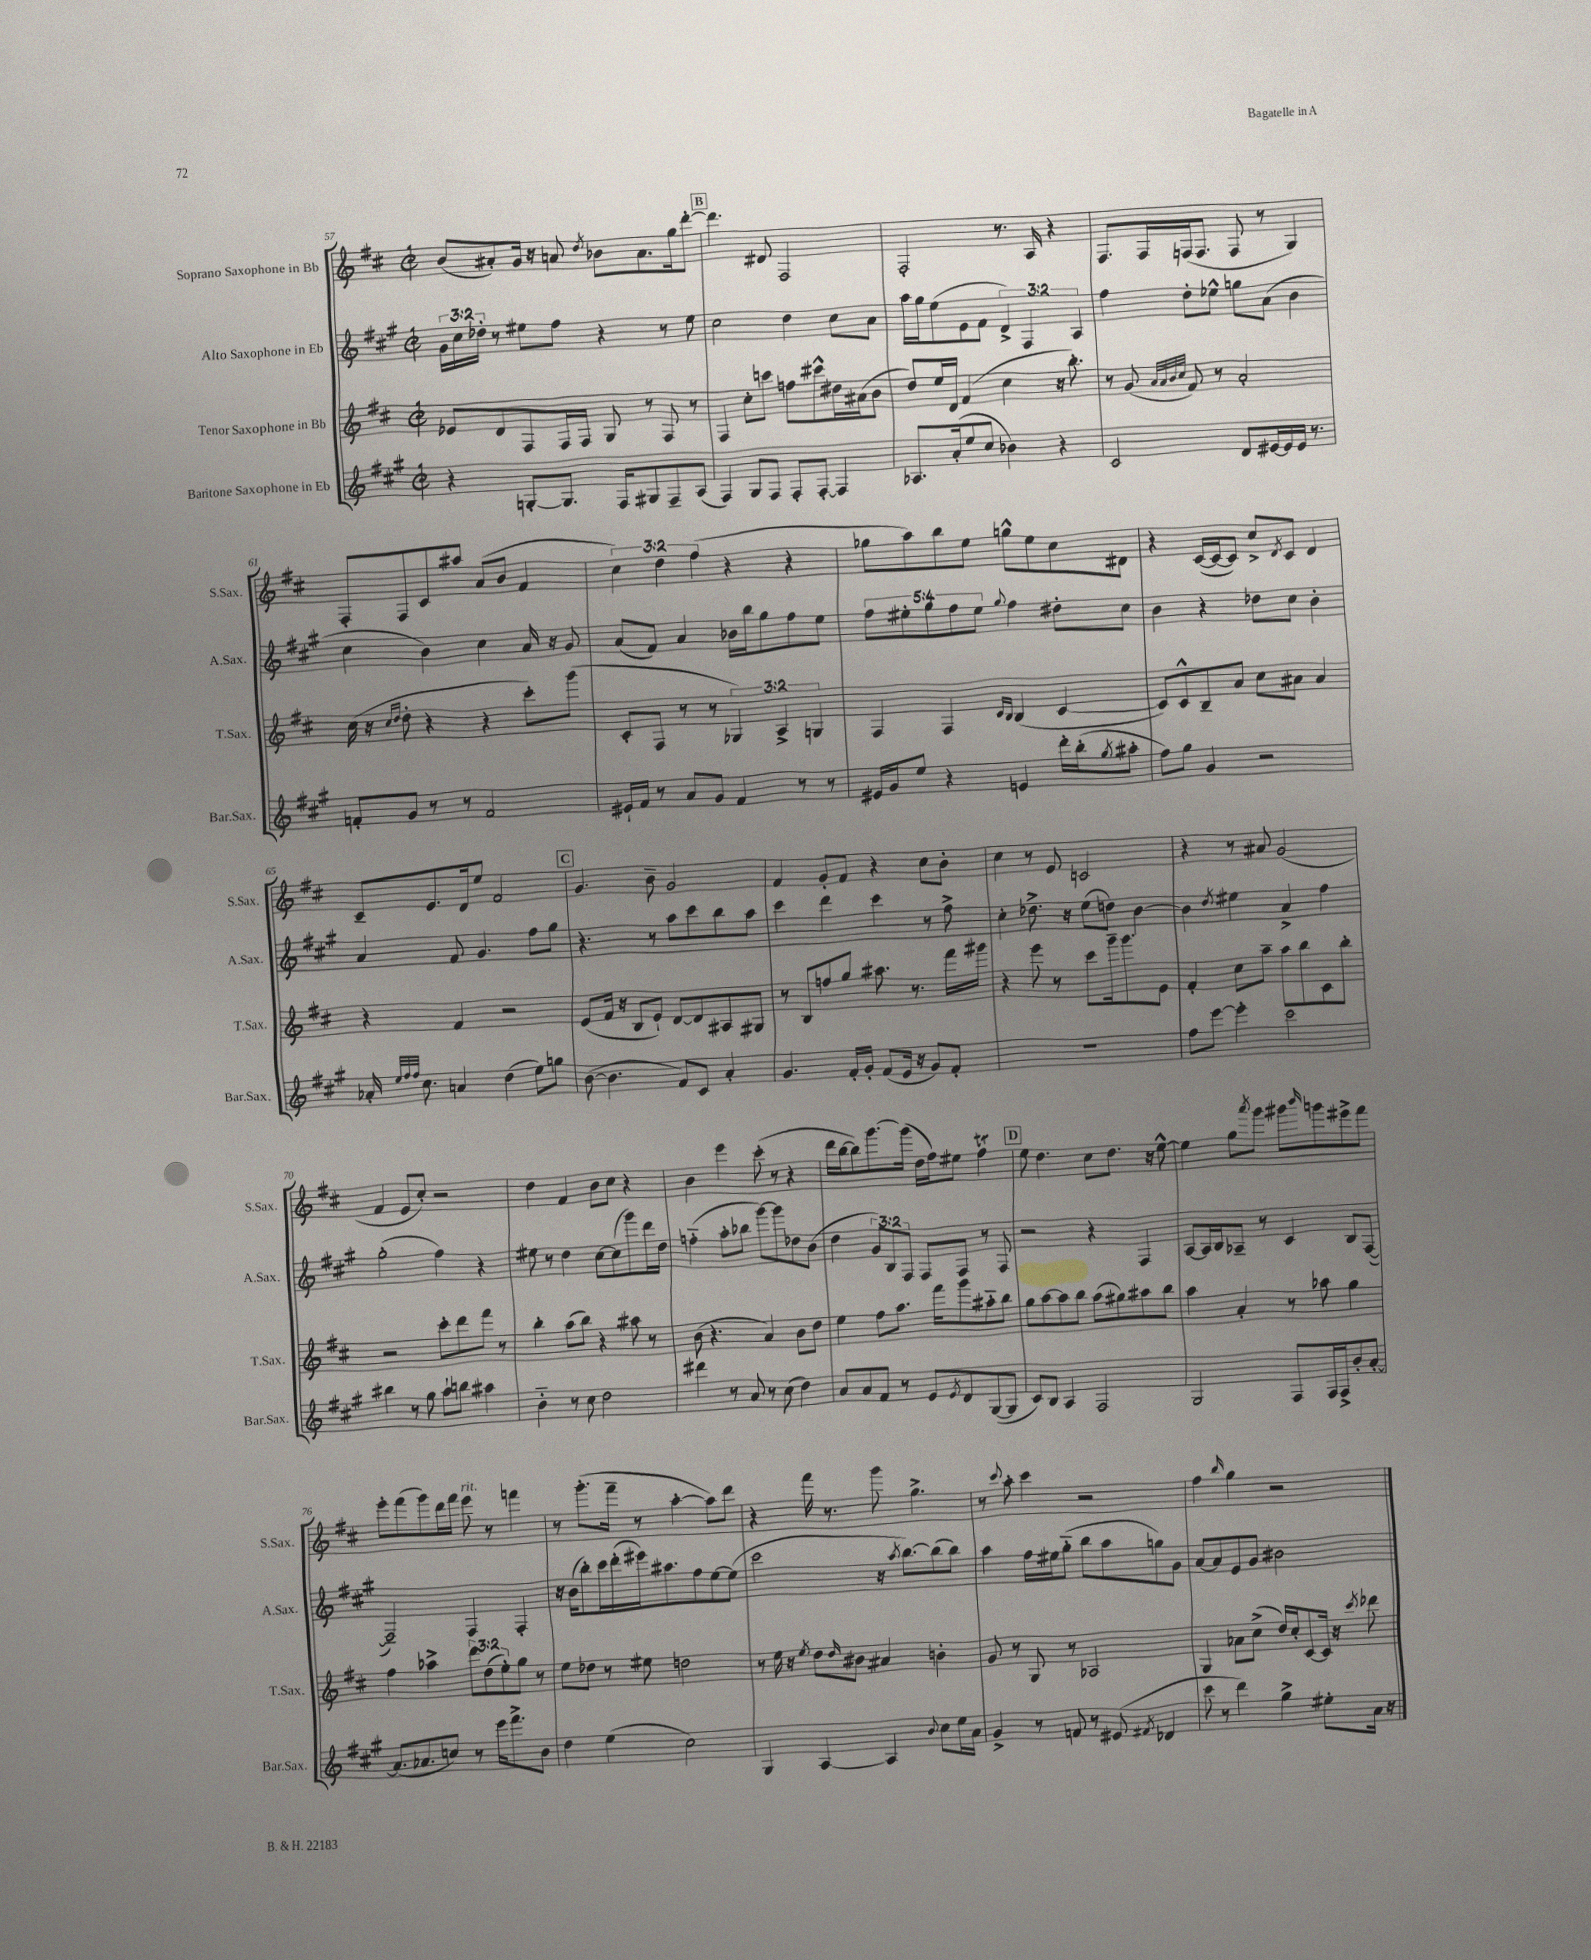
<<
\new StaffGroup <<
\new Staff = "s0" \with { instrumentName = "Soprano Saxophone in Bb" shortInstrumentName = "S.Sax." } {
    \clef treble \key d \major \defaultTimeSignature \time 2/2 \override Staff.TupletNumber.text = #tuplet-number::calc-fraction-text
    b'8( ais'8-.) g'16 r16 a'8 \acciaccatura { d''8 } bes'8 a'8. g''16 d'''8~-. |
    \mark \markup { \box "B" } d'''4. dis'8 fis2 |
    fis2-. r8. a16 r4 |
    fis8. fis16 f16( f8. f8 r8 g4) |
    fis8-. fis8 cis'8 ais''8 a'8( b'8 fis'4 |
    \tuplet 3/2 { cis''4) d''4 fis''4( } r4 r4 |
    ges''8 a''8) b''8 e''8 g''8-^ e''8 cis''8 dis'8 |
    r4 cis'16~( cis'16~ cis'8) cis''8-> \acciaccatura { d'8 } cis'8 d'4 |
    cis'8-- e'8. d'16 e''8 fis'2 |
    \mark \markup { \box "C" } g'4. b'8-- g'2 |
    fis'4 g'8-. fis'8 r4 cis''8 b'8-. |
    cis''4 r8 e'8 c'2 |
    r4 r8 ais'8 g'2( |
    fis'4 e'8 cis''8-.) r2 |
    d''4 fis'4 b'8 cis''8 r4 |
    b'4 e'''4 cis'''8-.( r8 r4 |
    d'''16 b''16~ b''8) g'''8.~ g'''16( d''16 fis''16) eis''8 fis''4\trill |
    \mark \markup { \box "D" } e''8 d''4. cis''8 d''8. r16 e''8~-^ |
    e''4 g''8 \acciaccatura { a'''8 } g'''8 gis'''8 \grace { b'''16 } g'''8 eis'''8-> fis'''8 |
    e'''8-. fis'''8( g'''8) d'''16 fis'''16 e'''8^\markup { \italic "rit." } r8 f'''4 |
    r8 g'''8.-.( fis'''16-- r8 a''4~-. a''8) d'''8 |
    r4 fis'''16 r8. g'''8 g''4.-> |
    r8 \appoggiatura { cis'''8 } a''8-. cis'''4 r2 |
    fis''4 \grace { b''16 } g''4 r2 \bar "|." |
}
\new Staff = "s1" \with { instrumentName = "Alto Saxophone in Eb" shortInstrumentName = "A.Sax." } {
    \clef treble \key a \major \defaultTimeSignature \time 2/2 \override Staff.TupletNumber.text = #tuplet-number::calc-fraction-text
    \tuplet 3/2 { gis'16 cis''16 des''16-. } r8 eis''8 fis''8 r4 r8 eis''8 |
    \mark \markup { \box "B" } cis''2 d''4 cis''8 a'8 |
    a''16 gis''16 e''8( e'8 fis'8 \tuplet 3/2 { d'4->) fis4 a4 } |
    fis''4 d''8-. ees''8-^ g''8 a'8( b'4 |
    cis''4 b'4) cis''4 a'16 r16 gis'8 |
    a'8( fis'8) a'4 bes'16 b''16 gis''8 fis''8 e''8 |
    \tuplet 5/4 { fis''8 eis''8-. gis''8 fis''8 eis''8 } \appoggiatura { gis''8 } fis''4 dis''8-. cis''8 |
    b'4 r4 des''8 cis''8 b'4-. |
    a'4 fis'8 gis'4. fis''8 gis''8 |
    \mark \markup { \box "C" } r4. r8 a''8 cis'''8 b''8 a''8 |
    cis'''4 d'''4 cis'''4 r8 fis''8-> |
    cis''4-. des''8.-> r16 e''8( d''8) b'4~ |
    b'4 \acciaccatura { d''8 } eis''4 a'4-> fis''4 |
    gis''2-.( fis''4) r4 |
    eis''8 r8 d''4 cis''8~ cis''8( gis'''8) d'''16 d''16 |
    f''4-_( a''8-. bes''8 gis'''8~) gis'''8 des''8 b'8( |
    d''4 \tuplet 3/2 { gis'8) b8 fis8 } fis8 fis8 r8 fis8 |
    \mark \markup { \box "D" } r2 r4 fis4 |
    a8~ a16 b16 aes8-- r8 cis'4 b8 fis8~( |
    fis2--) fis4 fis4-. |
    r16 b'16( b''8-.) cis'''16 d'''16-.( eis'''16) ais''8. fis''8 e''8~ e''8( |
    cis'''2 r16 \acciaccatura { a''8 } b''8.~) b''8( b''8) |
    a''4 fis''16 eis''16 gis''8-_( b''8 a''8 g''8) gis'8 |
    a'8~ a'8 e'8 gis'8 bis'2 \bar "|." |
}
\new Staff = "s2" \with { instrumentName = "Tenor Saxophone in Bb" shortInstrumentName = "T.Sax." } {
    \clef treble \key d \major \defaultTimeSignature \time 2/2 \override Staff.TupletNumber.text = #tuplet-number::calc-fraction-text
    ees'8 d'8 fis8 fis16 fis16 g8 r8 fis8 r8 |
    \mark \markup { \box "B" } fis4 cis''8-. c'''8 f''8 cis'''8-^ dis''16 ais'16( b'8 |
    d''8) e''16 d'16 fis'4( cis''4 r16 b''8.-.) |
    r8 g'8( \grace { a'32 a'32 b'32 cis''32 } fis'8) r8 a'2-. |
    cis''16( r16 \grace { cis''16 d''16 } d''8-. r4 r4 cis'''8-.) g'''8( |
    cis'8-. fis8 r8 r8 \tuplet 3/2 { ges4) a4-> g4 } |
    fis4 fis4 \grace { cis'16 b16 } b4( cis'4~ |
    cis'8) cis'8-^ b8-- a'8 cis''8 ais'8 ais'4 |
    r4 fis'4 r2 |
    \mark \markup { \box "C" } e'8( fis'16 r16 b8 e'8-!) d'8~ d'8 ais8 gis8 |
    r8 b8 f''8 g''8 ais''8. r8. fis'''16 gis'''16 |
    r4 e'''8 r8 cis'''8 g'''16-- g'''8. e'8 |
    fis'4-. cis''8 a''8-- a''8 b''8 cis'8 b''8-. |
    r2 cis'''8-. d'''8 fis'''8 r8 |
    b''4-. a''8( b''8) r4 ais''8 r8 |
    b'8( r4. a'4) b'8 d''8 |
    e''4 fis''8 a''8. fis'''16 g'''8 ais''8-_ b''8 |
    \mark \markup { \box "D" } g''8 a''8~ a''8 b''8 a''8( gis''8) ais''8 b''8 |
    a''4 a'4-. r8 aes''8 g''4 |
    fis''4 aes''4-> \tuplet 3/2 { d'''8 d''8( e''8-.) } g''8 r8 |
    e''8 des''8 r8 eis''8 d''2 |
    r8 e''16 r16 \acciaccatura { e''8 } d''8 \grace { d''16 } bis'8 ais'4 b'4-. |
    g'8 r8 g8 r8 aes2 |
    g4 aes'8 cis''8->( d''16) cis''16-. cis'8~ cis'16 r16 \acciaccatura { cis'''8 } des'''8 \bar "|." |
}
\new Staff = "s3" \with { instrumentName = "Baritone Saxophone in Eb" shortInstrumentName = "Bar.Sax." } {
    \clef treble \key a \major \defaultTimeSignature \time 2/2
    r4 g8~-. g8. fis16 gis8 fis8-- a8( |
    \mark \markup { \box "B" } fis4) gis8 fis8 fis8-. fis8~-. fis4 |
    aes8. a'16-.( e''8 cis''8 bes'4) r4 |
    cis'2 d'8 eis'16~ eis'16 eis'16 r8. |
    f'8-. gis'8 r8 r8 f'2 |
    eis'16-! fis'16 r8 a'8 gis'8 fis'4 r8 r8 |
    eis'16 gis'16 e''8 r4 e'4 d'''16-. b''16-.( \acciaccatura { gis''8 } ais''8-. |
    fis''8) gis''8 gis'4 r2 |
    aes'16-. \grace { e''32 fis''32 fis''32 } cis''8. a'4 d''4( e''8) g''8 |
    \mark \markup { \box "C" } b'8~( b'4. fis'8) cis'8 a'4-. |
    gis'4. fis'16-. gis'16-. fis'8( e'16 r16 gis'8) fis'8-. |
    R1 |
    fis''8 e'''8~ e'''4-. cis'''2 |
    bis''4 r8 gis''8 a''8-! b''8 ais''4 |
    b'4-_ r8 cis''8 d''2 |
    dis'''4 r8 a'8 r8 cis''8( d''4) |
    a'8 a'8 fis'8 r8 e'8 \acciaccatura { e'8 } d'8 gis8~( gis8 |
    \mark \markup { \box "D" } cis'8) b8 a4 fis2 |
    gis2 fis8 fis16 fis16-> b'8-. a'8~-. |
    a'8.( aes'8. c''8) r8 e'''16 fis'''8.-> b'8 |
    d''4 e''4( cis''2) |
    gis4 a4~ a4 \appoggiatura { b'8 } cis''8 e''16 a'16 |
    gis'4-> r8 f'8 r8 eis'8( \acciaccatura { fis'8 } des'4 |
    cis'''8 r8 d'''4) gis''4-> eis''8-. a'16 r16 \bar "|." |
}
>>
>>
\layout { \context { \Score currentBarNumber = #57 } }
